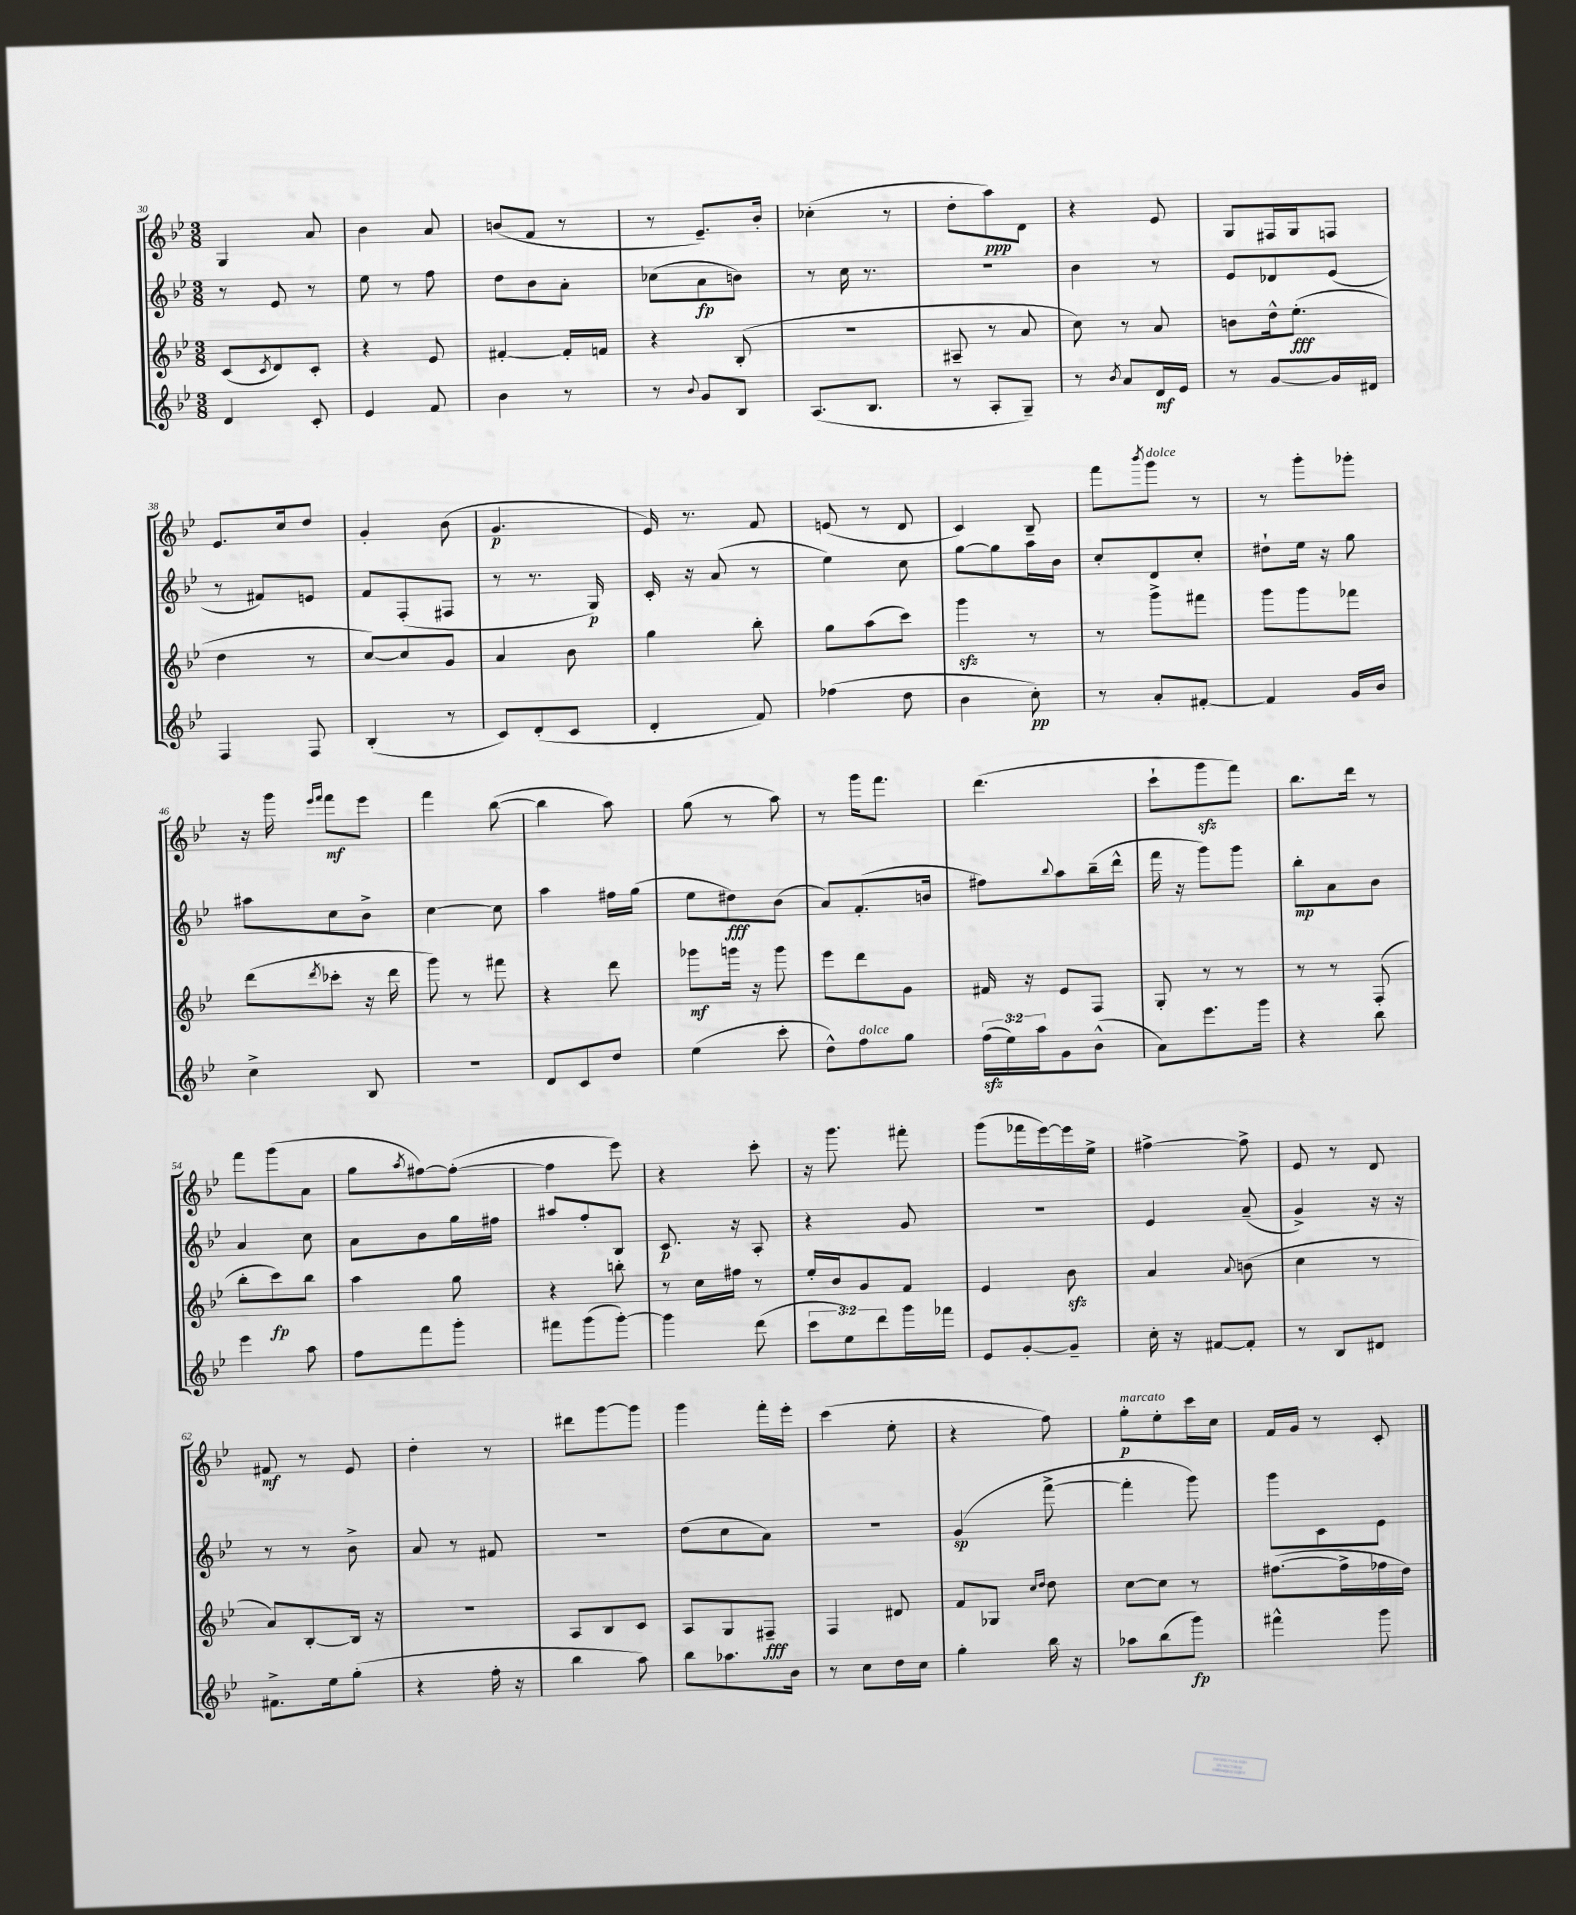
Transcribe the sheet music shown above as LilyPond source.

<<
\new StaffGroup <<
\new Staff = "s0" {
    \clef treble \key bes \major \numericTimeSignature \time 3/8
    g4 a'8 |
    bes'4 a'8 |
    b'8( f'8 r8 |
    r8 ees'8.--) bes'16-. |
    ces''4-.( r8 |
    d''8-. a''8\ppp) d'8 |
    r4 ees'8 |
    g8 fis16 g16 f8 |
    ees'8. c''16 d''8 |
    g'4-. bes'8( |
    g'4.\p |
    ees'16) r8. f'8 |
    e'8( r8 d'8 |
    c'4) bes8-- |
    f'''8 \acciaccatura { bes'''8 } g'''8^\markup { \italic "dolce" } r8 |
    r8 g'''8-. ges'''8-. |
    r16 g'''16 \grace { ees'''16 f'''16 } f'''8\mf ees'''8 |
    f'''4 bes''8~( |
    bes''4 a''8) |
    g''8( r8 a''8) |
    r8 g'''16 f'''8. |
    d'''4.( |
    c'''8-! g'''8\sfz f'''8) |
    bes''8. d'''16 r8 |
    f'''8 g'''8( a'8 |
    g''8 \acciaccatura { a''8 } fis''8~) fis''8~-.( |
    fis''4 ees'''8) |
    r4 c'''8-. |
    r16 g'''8. fis'''8-. |
    g'''8( fes'''16 ees'''16~) ees'''16 ees''16-> |
    fis''4~-> fis''8-> |
    ees'8 r8 d'8 |
    fis'8\mf r8 ees'8 |
    d''4-. r8 |
    dis'''8 g'''8~ g'''8 |
    g'''4 f'''16-. ees'''16-. |
    c'''4( ees''8-. |
    r4 f''8) |
    g''8-.\p^\markup { \italic "marcato" } ees''8-. c'''16 c''16 |
    f'16 g'16 r8 c'8-. \bar "|." |
}
\new Staff = "s1" {
    \clef treble \key bes \major \numericTimeSignature \time 3/8
    r8 ees'8 r8 |
    ees''8 r8 f''8 |
    d''8 bes'8 a'8-. |
    ces''8( a'8\fp b'8) |
    r8 c''16 r8. |
    R4. |
    bes'4 r8 |
    ees'8 des'8 ees'8( |
    r8 fis'8) e'8 |
    f'8 f8-.( fis8 |
    r8 r8. g16\p) |
    c'16-. r16 a'8( r8 |
    ees''4) c''8 |
    g''8~ g''8 a''16 bes'16 |
    c''8-. d'8 c''8-. |
    dis''8-! ees''16 r16 g''8 |
    ais''8 c''8 bes'8-> |
    c''4~ c''8 |
    a''4 fis''16 g''16( |
    ees''8 dis''8\fff) bes'8( |
    a'8) f'8.-.( b'16 |
    fis''8) \appoggiatura { bes''8 } a''8 bes''16--( d'''16-^ |
    f'''16 r16 g'''8) g'''8 |
    bes''8-.\mp a'8 bes'8 |
    a'4 c''8 |
    a'8 bes'8 g''16 fis''16 |
    ais''8 f''8-. bes8 |
    c'8.\p r16 a8-. |
    r4 g'8 |
    R4. |
    ees'4 a'8--( |
    g'4->) r16 r16 |
    r8 r8 bes'8-> |
    a'8 r8 fis'8 |
    R4. |
    d''8( c''8 a'8) |
    R4. |
    g'4\sp( f'''8~-> |
    f'''4-. g'''8) |
    g'''8 c'8 ees'8 \bar "|." |
}
\new Staff = "s2" {
    \clef treble \key bes \major \numericTimeSignature \time 3/8
    c'8( \acciaccatura { c'8 } d'8) c'8-. |
    r4 ees'8 |
    fis'4~-. fis'16-. f'16 |
    r4 bes8-.( |
    R4. |
    ais8-- r8 a'8 |
    c''8) r8 a'8 |
    b'8 d''16-^ ees''8.-.\fff( |
    d''4 r8 |
    c''8~) c''8 g'8 |
    a'4 bes'8 |
    g''4 bes''8-. |
    g''8 a''8( c'''8) |
    g'''4\sfz r8 |
    r8 g'''8-> fis'''8 |
    g'''8 g'''8 fes'''8 |
    d'''8( \acciaccatura { d'''8 } ces'''8-. r16 d'''16 |
    g'''8) r8 fis'''8 |
    r4 d'''8 |
    ges'''8\mf g'''16 r16 g'''8 |
    ees'''8 d'''8 g'8 |
    fis'16 r16 ees'8 f8 |
    g8-. r8 r8 |
    r8 r8 f8-.( |
    bes''8-. c'''8\fp) bes''8 |
    a''4 g''8 |
    r4 b''8-. |
    r8 c''16 fis''16 r8 |
    ees''16-. bes'16 g'8 f'8 |
    ees'4 bes'8\sfz |
    a'4 \appoggiatura { a'8 } b'8( |
    c''4 r8 |
    a'8) bes8~-. bes16 r16 |
    R4. |
    a8 bes8 c'8 |
    a8 g8 fis8--\fff |
    f4 dis'8 |
    f'8 ges8 \grace { c''16 d''16 } d''8 |
    c''8~ c''8 r8 |
    fis''8.~( fis''16-> fes''16 d''16) \bar "|." |
}
\new Staff = "s3" {
    \clef treble \key bes \major \numericTimeSignature \time 3/8 \override Staff.TupletNumber.text = #tuplet-number::calc-fraction-text
    d'4 c'8-. |
    ees'4 f'8 |
    bes'4 r8 |
    r8 \appoggiatura { bes'8 } g'8 bes8 |
    a8.( bes8. |
    r8 a8-. g8--) |
    r8 \acciaccatura { bes'8 } a'8 d'16\mf ees'16 |
    r8 g'8~ g'16 dis'16 |
    f4 f8 |
    bes4-.( r8 |
    c'8) d'8-.( c'8 |
    d'4-. f'8) |
    fes''4( d''8 |
    bes'4 c''8-.\pp) |
    r8 a'8-. fis'8~-. |
    fis'4 g'16 bes'16 |
    c''4-> bes8 |
    R4. |
    d'8 c'8 d''8 |
    ees''4( c'''8-. |
    d''8-^) f''8^\markup { \italic "dolce" } g''8 |
    \tuplet 3/2 { f''16\sfz( ees''16) a''16 } g'8 bes'8-^( |
    a'8) ees'''8. g'''16 |
    r4 bes''8 |
    ees'''4 a''8 |
    f''8 f'''8 g'''8-. |
    fis'''8 g'''8( g'''8~-.) |
    g'''4 d'''8( |
    \tuplet 3/2 { c'''8 ees''8) d'''8 } g'''16 fes'''16 |
    ees'8 g'8~-. g'8-- |
    c''16-. r16 fis'8~ fis'8-. |
    r8 bes8 dis'8 |
    fis'8.-> ees''16 g''8-.( |
    r4 f''16-. r16 |
    bes''4 a''8) |
    bes''8 aes''8. bes'16 |
    r8 c''8 d''16 c''16 |
    g''4-. bes''16 r16 |
    aes''8 bes''8( g'''8\fp) |
    fis'''4-^ g'''8 \bar "|." |
}
>>
>>
\layout { \context { \Score currentBarNumber = #30 } }
